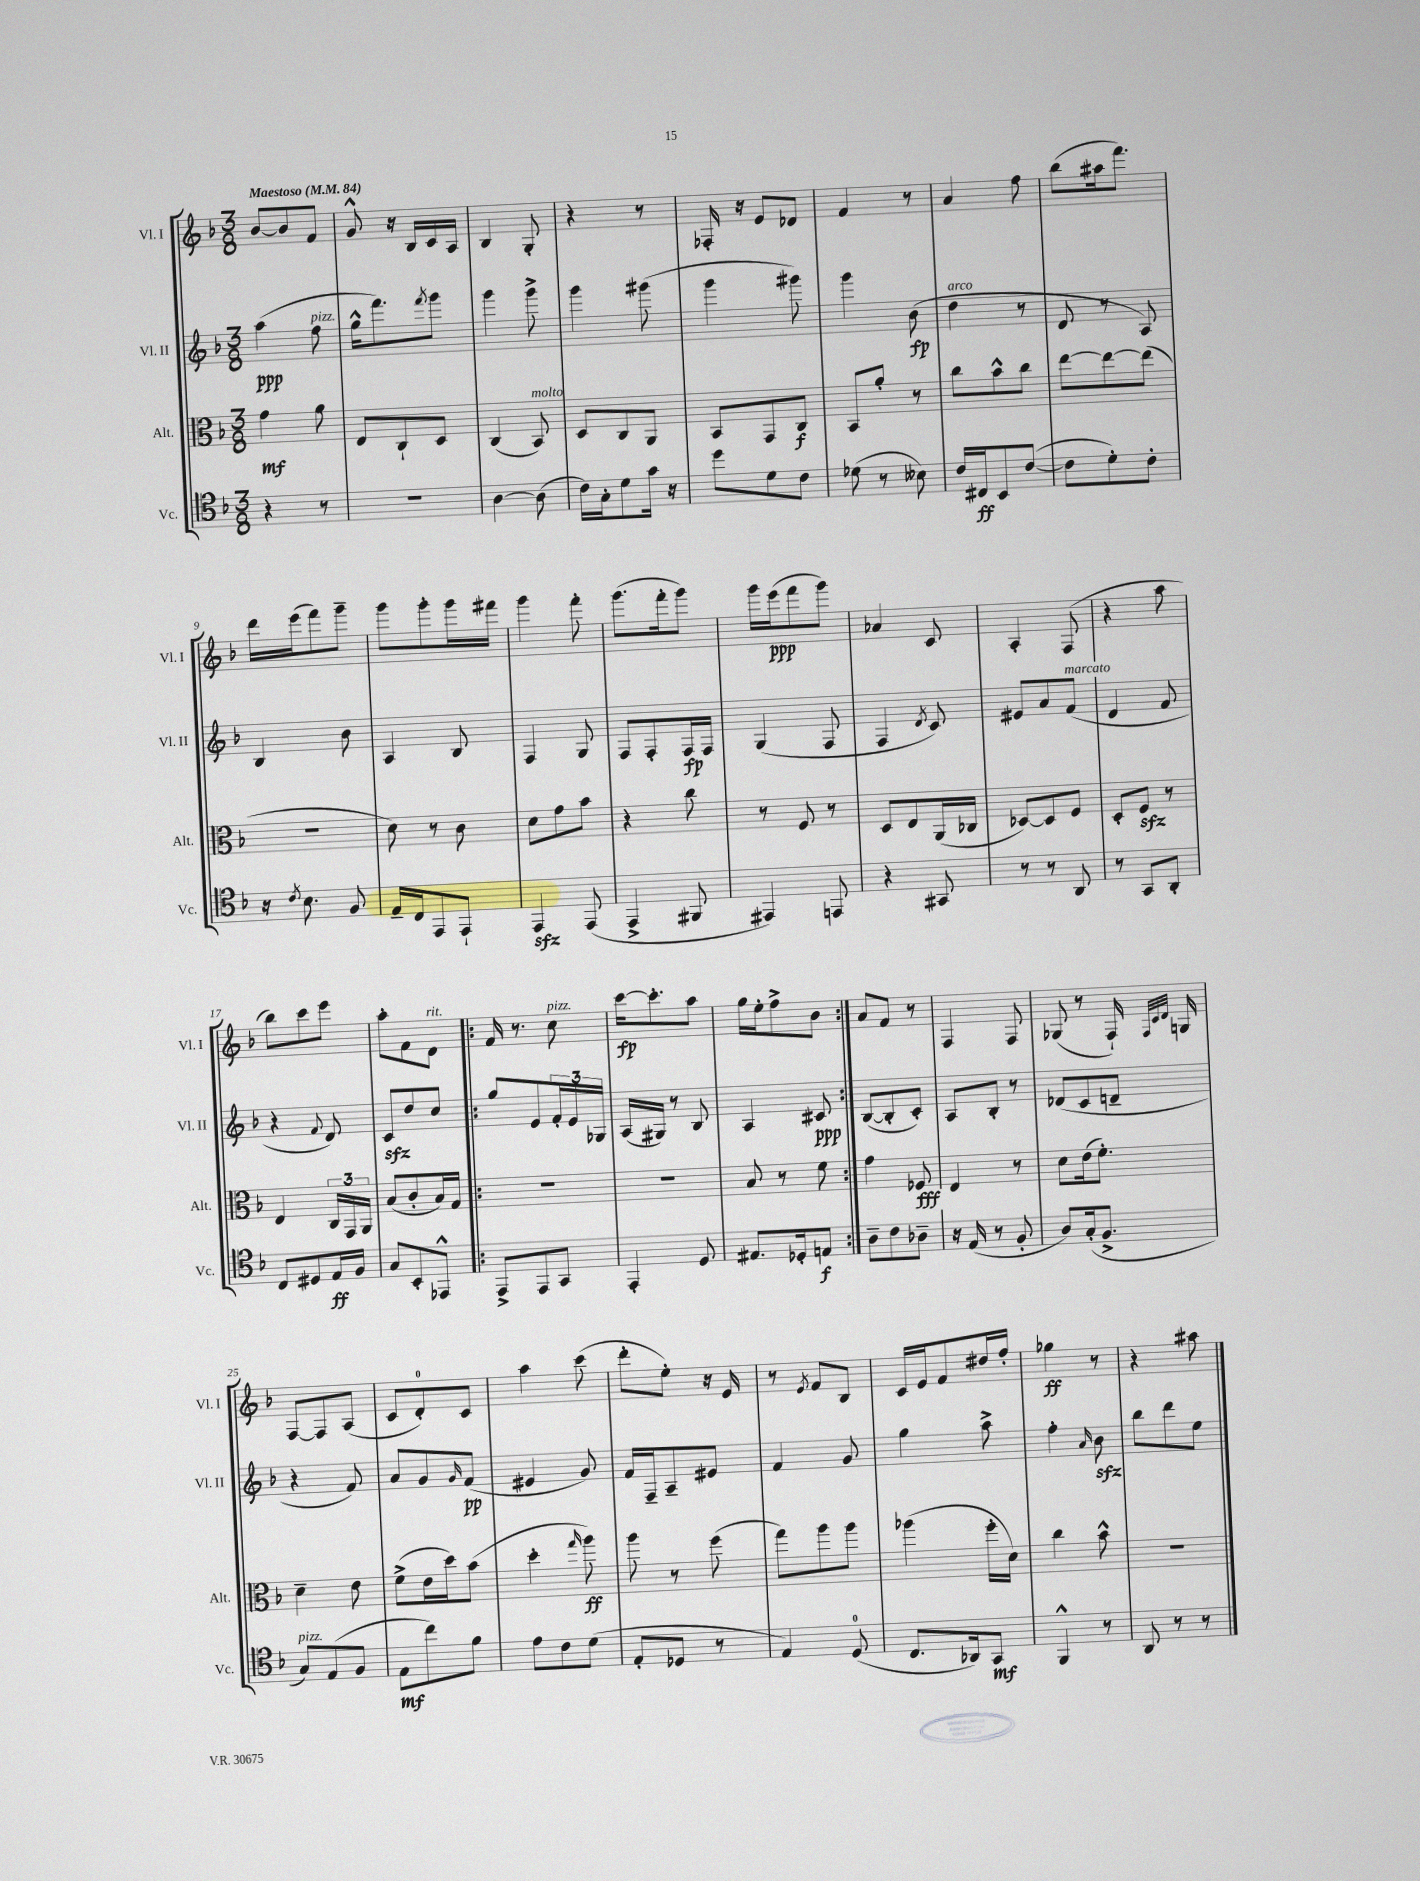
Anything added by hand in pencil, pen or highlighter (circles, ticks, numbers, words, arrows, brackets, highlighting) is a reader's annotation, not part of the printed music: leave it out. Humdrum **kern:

**kern	**kern	**kern	**kern
*staff4	*staff3	*staff2	*staff1
*clefC4	*clefC3	*clefG2	*clefG2
*k[b-]	*k[b-]	*k[b-]	*k[b-]
*M3/8	*M3/8	*M3/8	*M3/8
*MM84	*MM84	*MM84	*MM84
4r	4g\	(4aa\	[8b-/L
.	.	.	8b-/]
8r	8a\	8ff\	8f/J
=	=	=	=
4.r	8E/L	16gg^^\LK	8g^^/
.	.	8.fff\)	.
.	8C`/	.	16r
.	.	.	16B-/LL
.	.	8qfff/	.
.	8D/J	8ggg\J	16c/
.	.	.	16A/JJ
=	=	=	=
[4A\	(4C/	4ggg\	4B-/
(8A\]	8BB-/)	8ggg^\	8G'/
=	=	=	=
16c\LL)	8D/L	4ggg\	4r
16G'\J	.	.	.
8d\	8C/	.	.
16g\Jk	8AA/J	(8ggg#\	8r
16r	.	.	.
=	=	=	=
8dd\L	8BB-/L	4ggg\	16F-'/
.	.	.	16r
8d\	8GG/	.	8e/L
8c\J	8C/J	8ggg#\)	8d-/J
=	=	=	=
(8d-\	8BB-/L	4ggg\	4f/
8r	8a'/J	.	.
8B--\)	8r	(8b-\	8r
=	=	=	=
16c/LL	8cc\L	4dd\	4a/
16C#/J	.	.	.
8BB-/	8b-^^\	.	.
([8c/J	8cc\J	8r	8ff\
=	=	=	=
8c\]L	[8ee\L	8d/	(8bb-\L
8d'\)	8ee\_	8r	16aa#\k
.	.	.	8.fff\J)
8c'\J	(8ee\]J	8A/)	.
=	=	=	=
16r	4.r	4B-/	16ddd\LL
8qc/	.	.	.
8.B-\	.	.	(16eee\J
.	.	.	8fff\)
8F/	.	8b-\	8ggg~\J
=	=	=	=
16E~/LL	8d\)	4A/	8ggg\L
16C/J	.	.	.
8EE/	8r	.	8ggg'\
8EE`/J	8c\	8B-/	16ggg\L
.	.	.	16fff#\JJ
=	=	=	=
4EE/	8d\L	4F/	4ggg\
.	8g\	.	.
(8EE/	8b-\J	8G/	8fff'\
=	=	=	=
4EE^/	4r	8F/L	(8.ggg\L
.	.	8F'/	.
.	.	.	16fff'\k
8FF#/	8cc\	16F/L	8ggg\J)
.	.	16F/JJ	.
=	=	=	=
4EE#/)	8r	(4G/	16ggg\LL
.	.	.	(16eee\J
.	8F/	.	8fff\
8EE/	8r	8F/	8ggg\J)
=	=	=	=
4r	8D/L	4F/	4a-/
.	8E/	.	.
.	.	8qd/	.
8GG#/	(16AA/L	8c/)	8c/
.	16C-/JJ	.	.
=	=	=	=
8r	[8D-/L)	8e#/L	4A'/
8r	8D-/]	8a/	.
8AA/	8F/J	(8f/J	(8F/
=	=	=	=
8r	8D'/L	4d/	4r
8GG/L	8F/J	.	.
8AA'/J	8r	8f/	8aa\
=	=	=	=
8C/L	4E/	4r	8bb-\L)
8D#/	.	.	8ccc\
.	.	8qqf/	.
16E/L	24C/LL	8d/)	8eee\J
.	24GG/	.	.
16F/JJ	.	.	.
.	24AA/JJ	.	.
=	=	=	=
8G/L	(8B-/L	8c/L	8aa'\L
8BB-'/	8c'/	8dd/	8f\
8EE-^^/J	16B-/L)	8cc/J	8d\J
.	16G/JJ	.	.
=!|:	=!|:	=!|:	=!|:
8EE^/L	4.r	8gg/L	16f/
.	.	.	8.r
8EE/	.	8e/	.
8GG/J	.	24f'/L	8cc\
.	.	24e/	.
.	.	24G-/JJ	.
=	=	=	=
4EE'/	4.r	(16A/LL	[16ccc\LK
.	.	16G#/JJ)	8.ccc'\]
.	.	8r	.
8D/	.	8B-/	8aa\J
=	=	=	=
8.E#/L	8B-/	4A/	16gg\LL
.	.	.	16ee'\J
.	8r	.	8ff^\
16D-'/k	.	.	.
8E/J	8f\	8c#/	8b-\J
=:|!	=:|!	=:|!	=:|!
8A~\L	4g\	([8B-/L	8a/L
8c\	.	8B-'/]	8f/J
8A-~\J	8F-/	8c'/J)	8r
=	=	=	=
16r	4E/	8A/L	4F/
(16E/	.	.	.
8r	.	8B-'/J	.
8F'/	8r	8r	8F/
=	=	=	=
8A/L)	8d\L	(8d-/L	(8G-/
(16G'/k	(16e\k	8c/	8r
8.F^/J	8.f'\J)	.	.
.	.	8d~/J	16F`/)
.	.	.	32qqF/LLL
.	.	.	32qqc/
.	.	.	32qqd/JJJ
.	.	.	16G/
=	=	=	=
8G/L)	4d~\	4r	[8F/L
(8E/	.	.	8F/]
8F/J	8e\	8f/)	(8A/J
=	=	=	=
8E\L	(8f^\L	8a/L	8c/L
8cc\)	16e\L	8g/	8d'/)
.	16dd\J)	.	.
.	.	16qqg/	.
8f\J	(8b-\J	(8f/J	8c/J
=	=	=	=
8e\L	4dd'\	4e#/	4aa\
8c\	.	.	.
.	16qqgg/	.	.
(8d\J	8aa\)	8g/)	(8ccc\
=	=	=	=
8E'/L	8aa\	16f/LL	8ddd'\L
.	.	16F~/J	.
8D-/J	8r	8A~/	8ee'\J)
8r	(8ff\	8e#/J	16r
.	.	.	16e/
=	=	=	=
4E/)	8gg\L)	4f/	8r
.	.	.	8qe/
.	8aa\	.	8f/L
(8D/	8aa\J	8g/	8B-/J
=	=	=	=
8.C/L	(4aa-\	4gg\	16c/LL
.	.	.	16e/J
.	.	.	8f/
16AA-/k)	.	.	.
8GG/J	16ff'\LL	8aa^\	16dd#/L
.	16d\JJ)	.	16ff'/JJ
=	=	=	=
4FF^^/	4cc\	4ff'\	4gg-\
.	.	16qqa/	.
8r	8b-^^\	8b-\	8r
=	=	=	=
8AA/	4.r	8bb-\L	4r
8r	.	8ddd\	.
8r	.	8ee\J	8aa#\
==	==	==	==
*-	*-	*-	*-
